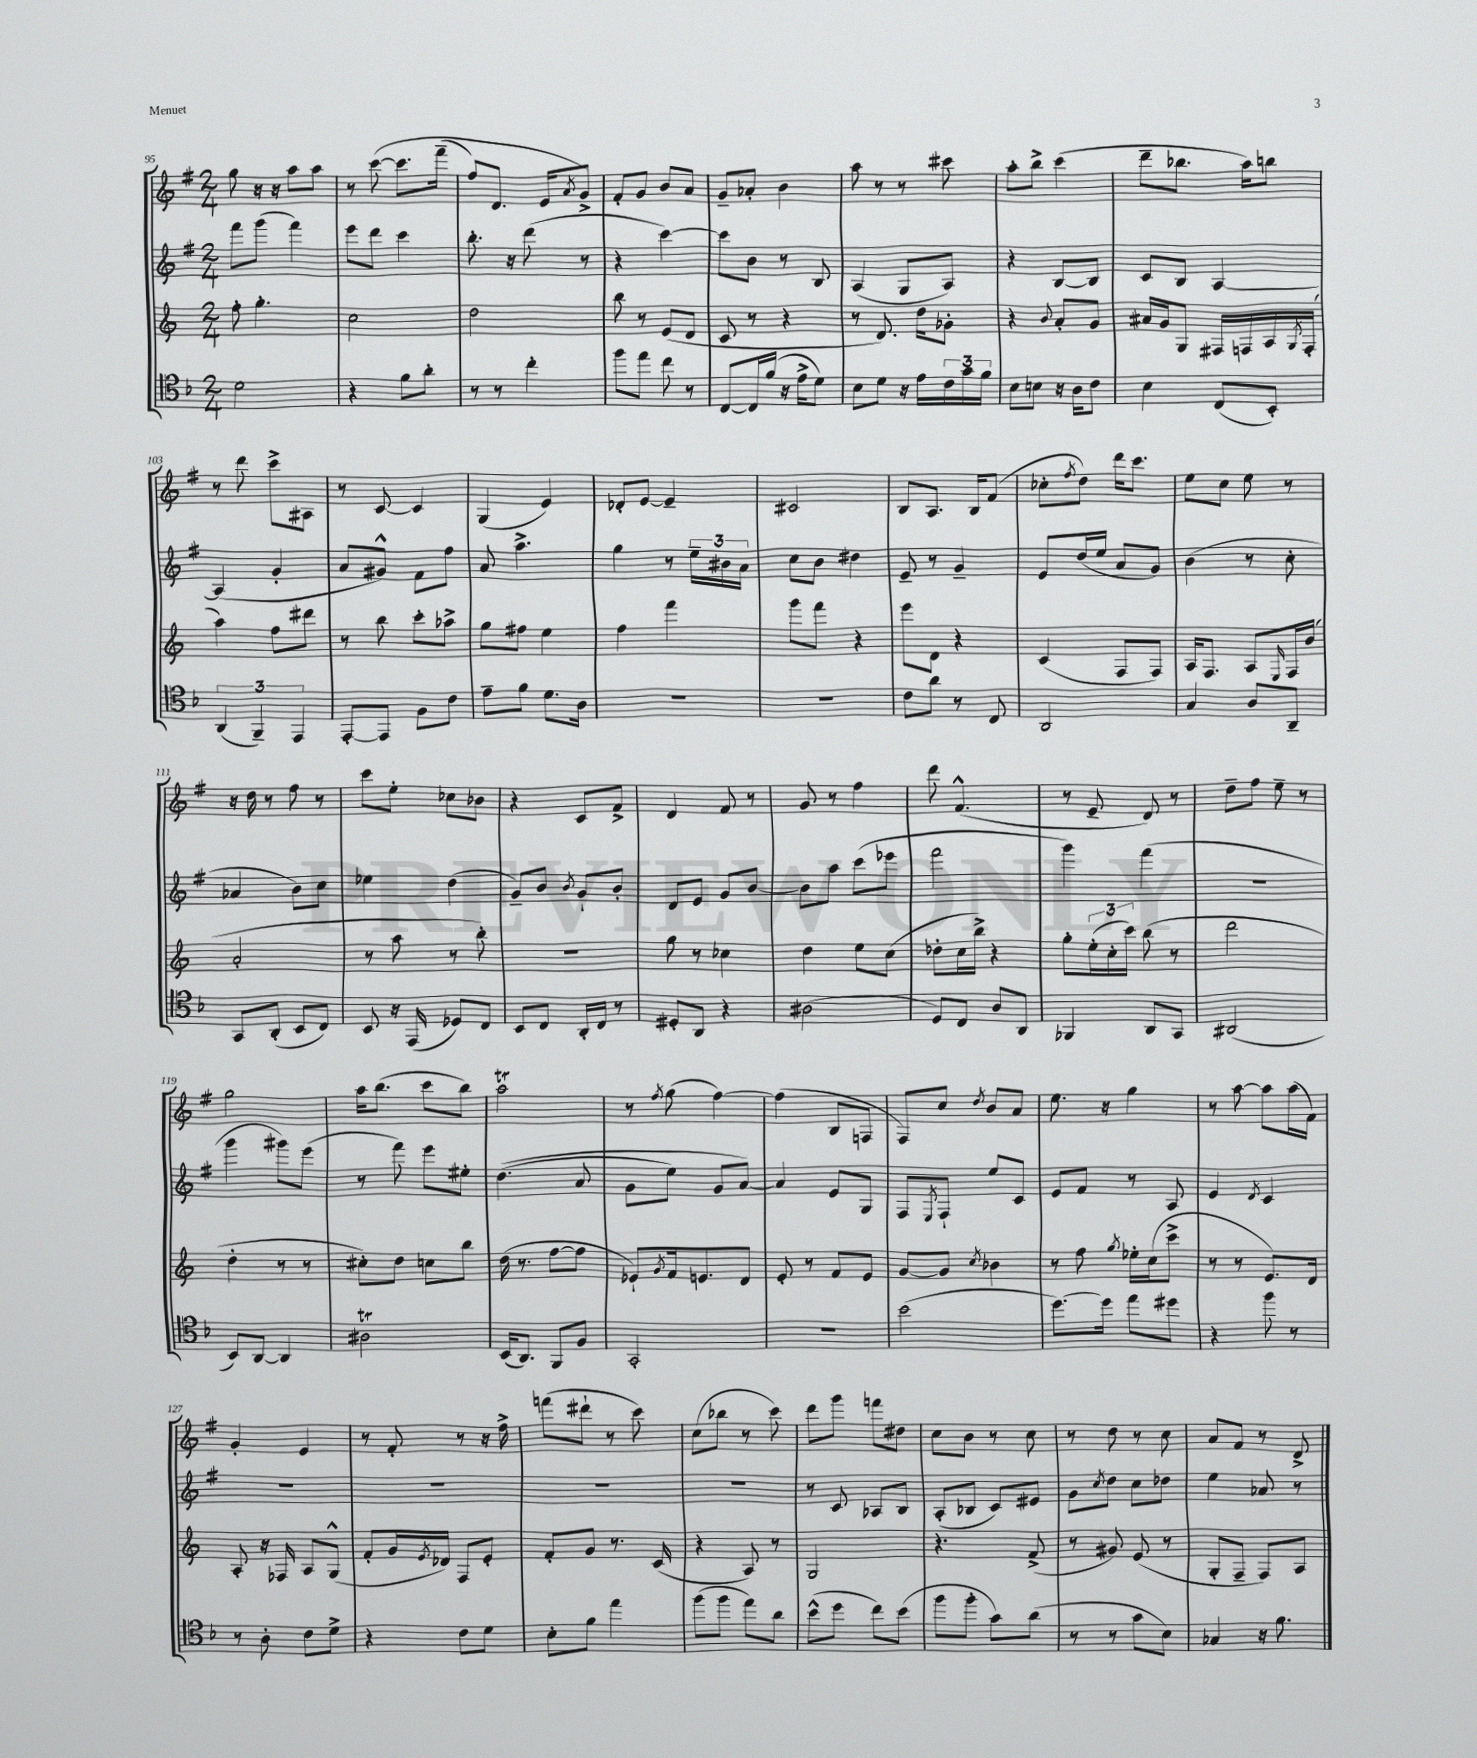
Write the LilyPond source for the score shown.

<<
\new StaffGroup <<
\new Staff = "s0" {
    \clef treble \key g \major \numericTimeSignature \time 2/4
    g''8 r16 r16 a''8 a''8 |
    r8 c'''8~\( c'''8. fis'''16--( |
    fis''8) d'8. e'16 \acciaccatura { a'8 } g'8->\) |
    fis'8-. g'8 b'8 a'8 |
    g'8-- aes'8-. b'4 |
    a''8 r8 r8 cis'''8 |
    a''8-. b''8-> c'''4( |
    d'''8-- bes''8. a''16) b''8 |
    r8 d'''8 c'''8-> ais8 |
    r8 c'8~ c'4 |
    g4( e'4) |
    des'8-. e'8~ e'4-- |
    cis'2 |
    b8 a8. b16 fis'8( |
    ces''8-. \acciaccatura { fis''8 } d''8) d'''16 c'''8. |
    e''8 c''8 e''8 r8 |
    r16 d''16 r8 fis''8 r8 |
    c'''8 e''8-. ces''8 bes'8 |
    r4 c'8 fis'8-> |
    d'4 fis'8 r8 |
    g'8 r8 fis''4 |
    d'''8 fis'4.-^( |
    r8 e'8-- d'8) r8 |
    d''8-- fis''8 e''8-- r8 |
    g''2 |
    a''16 b''8.( c'''8 b''8) |
    a''2\trill |
    r8 \acciaccatura { fis''8 } g''8( fis''4~) |
    fis''4( b8 f8 |
    fis8) c''8 \acciaccatura { d''8 } b'8 a'8 |
    e''8. r16 g''4 |
    r8 a''8~ a''8 a''16( fis'16) |
    g'4-. e'4 |
    r8 fis'8-. r8 r16 fis''16-> |
    f'''8( dis'''8-! r8 c'''8) |
    c''8( bes''8 r8 c'''8) |
    d'''8 g'''8 f'''8 dis''8 |
    c''8 b'8 r8 c''8 |
    r8 d''8 r8 c''8 |
    a'8 fis'8 r8 d'8-> \bar "|." |
}
\new Staff = "s1" {
    \clef treble \key g \major \numericTimeSignature \time 2/4
    fis'''8 g'''8( fis'''4) |
    e'''8 d'''8 c'''4 |
    b''8.-. r16 d'''8( r8 |
    r4 c'''4~) |
    c'''8 b'8 r8 b8 |
    a4( g8 a8) |
    r4 b8~ b8 |
    c'8 b8 a4~ |
    a4( g'4-. |
    a'8 gis'8-^) fis'8 fis''8 |
    a'8 a''4.-> |
    g''4 r8 \tuplet 3/2 { e''16-- bis'16 a'16 } |
    c''8 b'8 dis''4 |
    e'8-- r8 g'4-- |
    e'8 d''16( e''16 a'8 g'8) |
    b'4( r8 c''8-. |
    aes'4 b'8) c''8 |
    ees''4 d''4( |
    g'8--) b'8 \acciaccatura { b'8 } g'8-! b'8-. |
    d'8 e'8 g'8 b'8~ |
    b'8 a''8 c'''8( ees'''8 |
    fis'''2 |
    g'''4) fis'''4( |
    r2 |
    g'''4 gis'''8) e'''8( |
    r8 fis'''8) e'''8 eis''8-. |
    d''4.(\( a'8 |
    g'8 e''8) g'8 a'8~\) |
    a'4 e'8 g8 |
    fis8 \acciaccatura { e8 } fis8-! e''8 c'8 |
    e'8 fis'8 r8 a8 |
    e'4 \acciaccatura { d'8 } c'4 |
    R2 |
    R2 |
    R2 |
    R2 |
    r8 c'8 aes8 b8 |
    a8-.( bes8 c'8) eis'8 |
    g'8 \acciaccatura { c''8 } d''8 c''8 des''8 |
    e''4 aes'8 r8 \bar "|." |
}
\new Staff = "s2" {
    \clef treble \key c \major \numericTimeSignature \time 2/4
    f''8-. g''4.-. |
    c''2 |
    d''2 |
    b''8 r8 e'8( d'8 |
    c'8 r8 r4 |
    r8 d'8.) d''16 ges'8-. |
    r4 \appoggiatura { b'8 } a'8-. g'8 |
    ais'16 g'16 g8 fis16 f16 a16 \acciaccatura { g8 } f16-.( |
    a''4) f''8 dis'''8 |
    r8 b''8 c'''8-. aes''8-> |
    g''8 fis''8 e''4 |
    f''4 f'''4 |
    g'''8 f'''8 r4 |
    e'''8 d'8 r4 |
    c'4( f8 f8) |
    a16 f8. a8 \grace { e16 } f16 b'16( |
    a'2-. |
    r8 a''8 r8 b''8-.) |
    R2 |
    g''8 r8 ces''4 |
    d''4 e''8 c''8( |
    des''8-. c''16 b''16->) r4 |
    g''8-. \tuplet 3/2 { e''16-.( c''16-. c'''16) } b''8( r8 |
    d'''2 |
    d''4-. r8 r8 |
    cis''8-.) d''8 c''8 b''8 |
    d''16( r8. f''8~ f''8 |
    ees'8-!) \acciaccatura { g'8 } f'16 e'8. d'8 |
    e'8-. r8 f'8 e'8 |
    g'8~ g'8 \acciaccatura { c''8 } bes'4 |
    r8 f''8 \acciaccatura { g''8 } ees''16-. c''16( c'''8-> |
    r8 r8 e'8.) d'16 |
    a8-. r16 fes16 a8 g8-^( |
    f'8-. g'16 \acciaccatura { e'8 } des'16) f8 e'8-. |
    f'8-. g'8 r8. c'16( |
    r4 a8) r8 |
    g2 |
    r4. f'8->( |
    r8 gis'8) e'8( r8 |
    g8-. f8-- f8) a8 \bar "|." |
}
\new Staff = "s3" {
    \clef tenor \key f \major \numericTimeSignature \time 2/4
    d'2 |
    r4 f'8 a'8-. |
    r8 r8 c''4-. |
    f''8 e''8 c''8 r8 |
    c8~ c16 f'16( r16 e'16-> d'8) |
    bes8 d'8 r16 e'16 \tuplet 3/2 { c'16 g'16 f'16 } |
    bes8 b8 r16 a16 c'8 |
    bes4 c8( bes,8-.) |
    \tuplet 3/2 { a,4( f,4--) e,4 } |
    e,8~-. e,8 f8 c'8 |
    e'8-- f'8 d'8. a16 |
    R2 |
    R2 |
    c'8 a'8 r8 c8 |
    a,2 |
    g4 a8 a,8-- |
    g,8 a,8-.( bes,8 c8) |
    bes,8 r16 e,16( des8) c8 |
    bes,8 c8 a,16-. c16 r8 |
    dis8-. a,8 r4 |
    ais2( |
    d8) c8 a8 a,8 |
    fes,4 a,8 g,8 |
    ais,2( |
    bes,8) a,8~ a,4 |
    ais2\trill |
    bes,16( a,8.) f,8 f8 |
    g,2-. |
    r2 |
    bes'2( |
    d''8.~) d''16 e''8 dis''8 |
    r4 f''8 r8 |
    r8 a8-. c'8 d'8-> |
    r4 c'8 d'8 |
    bes8-. f'8 e''4 |
    f''8( f''8 e''8) a'8 |
    bes'8-^( d''8 c''8) bes'8( |
    f''8 f''8-. g'8) a'8( |
    r8 r8 g'8 bes8) |
    ges4 r16 f'8. \bar "|." |
}
>>
>>
\layout { \context { \Score currentBarNumber = #95 } }
